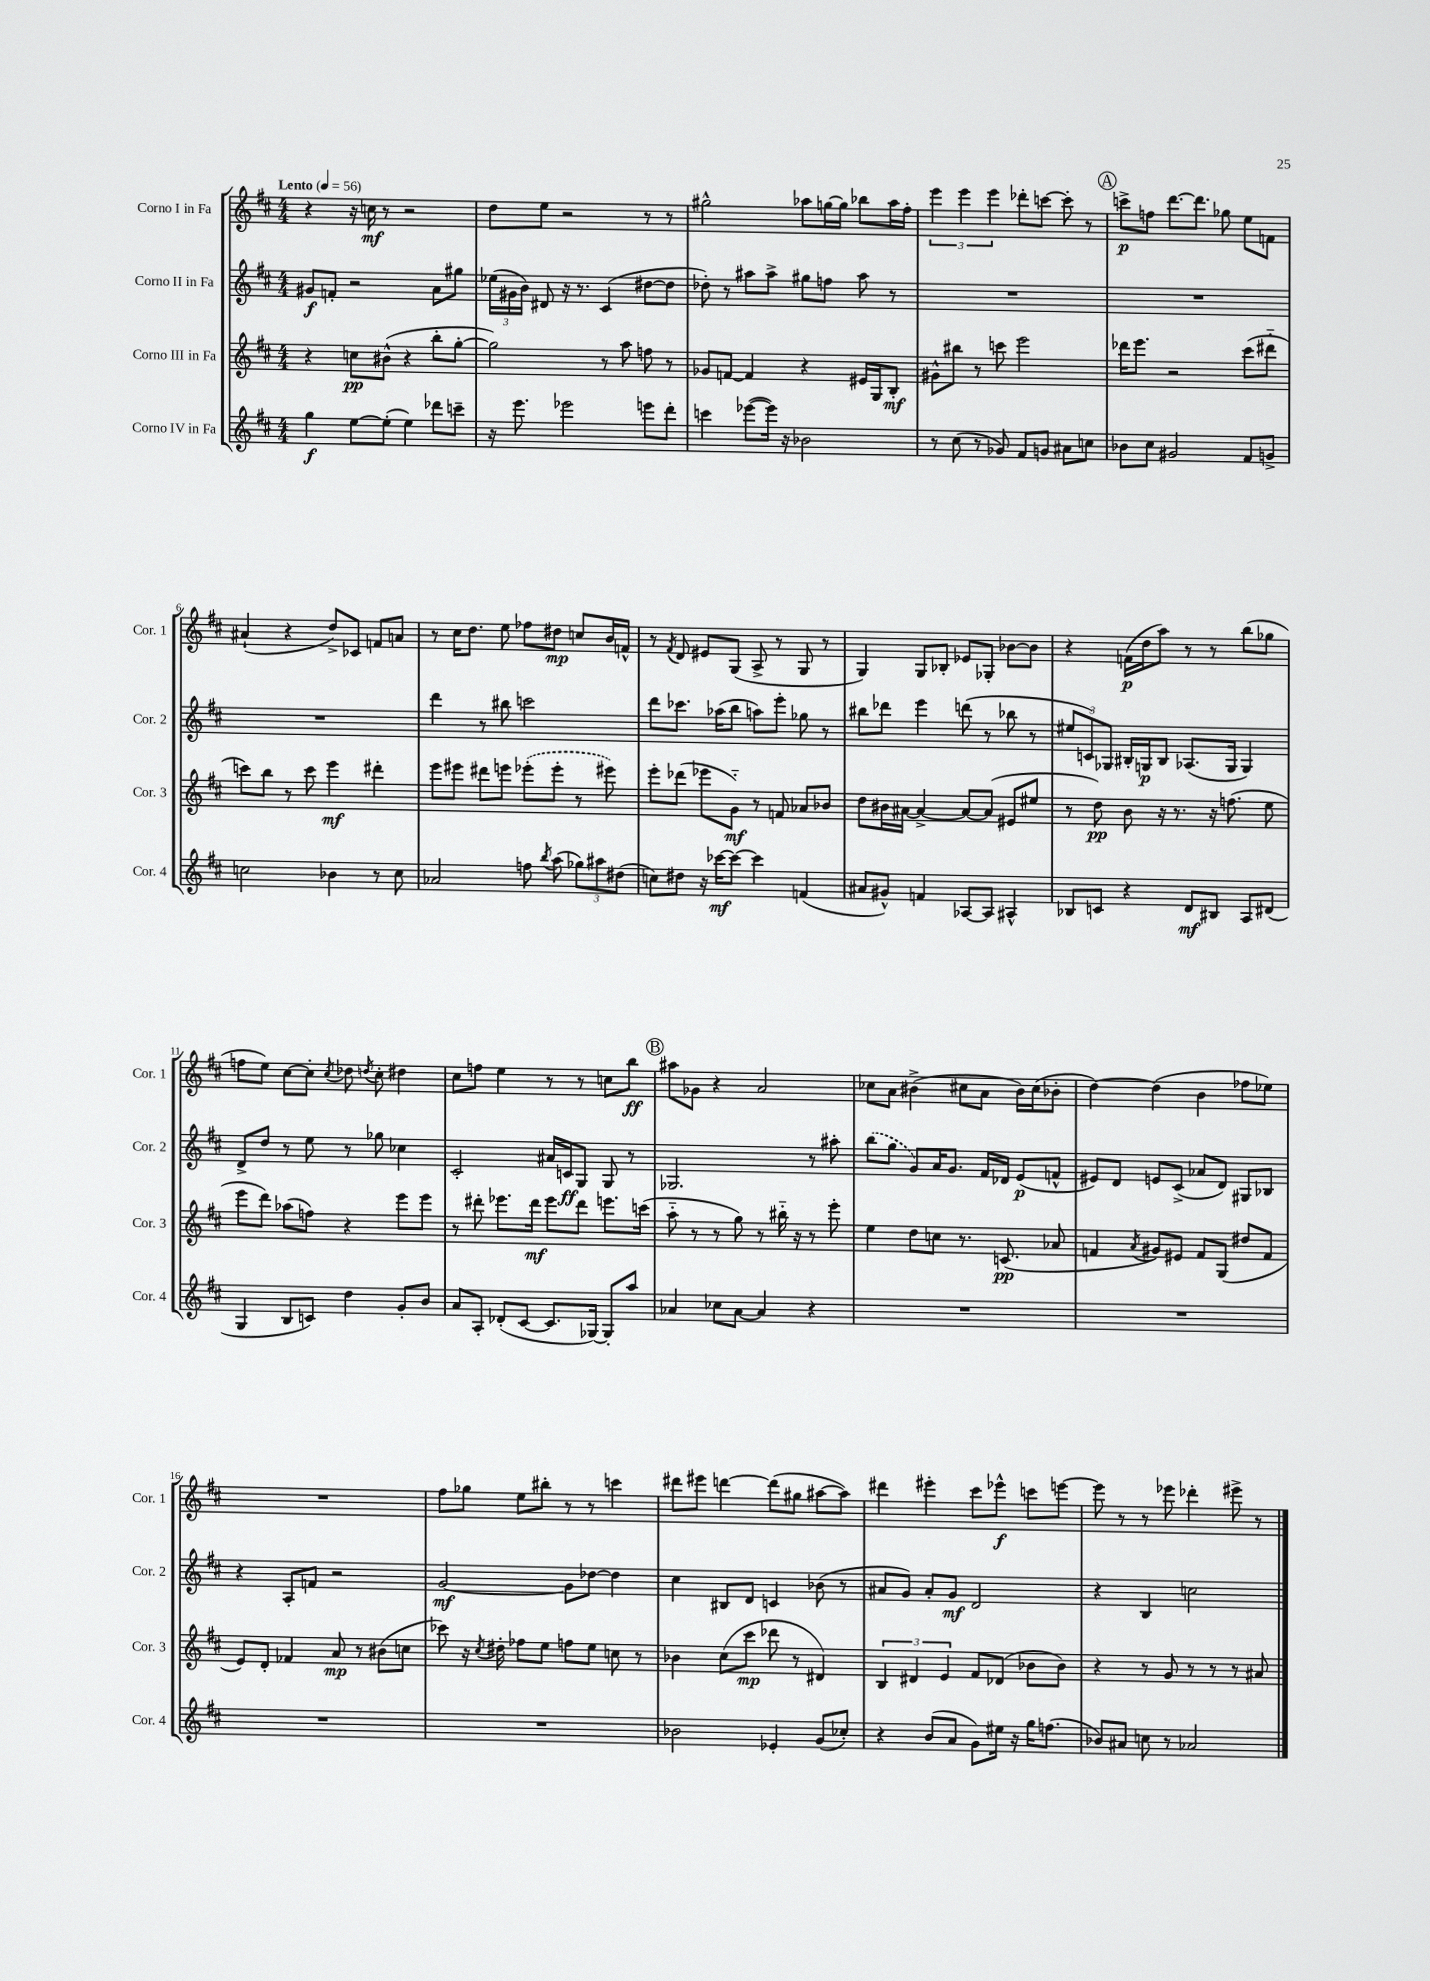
<<
\new StaffGroup <<
\new Staff = "s0" \with { instrumentName = "Corno I in Fa" shortInstrumentName = "Cor. 1" } {
    \clef treble \key d \major \numericTimeSignature \time 4/4 \tempo "Lento" 4 = 56
    \autoBeamOff r4 r16 c''16\mf r8 r2 |
    d''8[ e''8] r2 r8 r8 |
    gis''2-^ aes''8[ g''16~ g''16] bes''8[ aes''16 fis''16]-. |
    \tuplet 3/2 { e'''4 e'''4 e'''4 } des'''8[-. c'''8]~ c'''8-. r8 |
    \mark \markup { \circle "A" } c'''8[->\p f''8] d'''8.[~ d'''8.] ges''8 e''8[ f'8] |
    ais'4-!( r4 d''8[->) ces'8] f'8[ a'8] |
    r8 cis''16[ d''8.] e''8 fes''8[ dis''8]\mp c''8[ b'16 f'16]-^ |
    r8 \acciaccatura { fis'8 } d'8 eis'8[ g8]( a8-> r8 g8 r8 |
    g4) g8[ bes8]-. ees'8[ ges8]-. bes'8[~ bes'8] |
    r4 f'16[\p( d''16 a''8]) r8 r8 b''8[( ges''8] |
    f''8[ e''8]) cis''8[~ cis''8]-. \acciaccatura { cis''8 } des''8 \acciaccatura { d''8 } cis''8-. dis''4 |
    cis''8[ f''8] e''4 r8 r8 c''8[ b''8]\ff |
    \mark \markup { \circle "B" } ais''8[ ges'8] r4 a'2 |
    ces''8[ a'8] bis'4->( cis''8[ a'8] bis'16[) cis''16( bes'8]-. |
    d''4~) d''4( b'4 fes''8[ ees''8]) |
    R1 |
    fis''8[ ges''8] e''8[ bis''8]-. r8 r8 c'''4 |
    dis'''8[ eis'''8] d'''4~ d'''8[( gis''8] ais''8[~ ais''8]) |
    dis'''4 eis'''4-. cis'''8[ ees'''8]-^\f c'''8[ e'''8]~ |
    e'''8 r8 r8 ees'''8 des'''4-. eis'''8-> r8 \bar "|." |
}
\new Staff = "s1" \with { instrumentName = "Corno II in Fa" shortInstrumentName = "Cor. 2" } {
    \clef treble \key d \major \numericTimeSignature \time 4/4
    \autoBeamOff gis'8[\f f'8]-. r2 a'8[ gis''8] |
    \tuplet 3/2 { ees''16[( gis'16 b'16]) } dis'8 r16 r8. cis'4( dis''8[~ dis''8] |
    des''8-.) r8 ais''8[ ais''8]-> gis''8[ f''8] ais''8 r8 |
    R1 |
    \mark \markup { \circle "A" } R1 |
    R1 |
    d'''4 r8 bis''8 c'''2 |
    d'''8[ ces'''8.] aes''16[( b''8] a''8[) e'''8]-. ges''8 r8 |
    bis''8[ des'''8] e'''4 d'''8( r8 bes''8 r8 |
    \tuplet 3/2 { eis''8[ c'8) ges8] } bis16[-. g16\p bis8] aes8.[( g16] g4) |
    d'8[-> d''8] r8 e''8 r8 ges''8 ces''4 |
    cis'2-. ais'16[ c'16\ff g8] g8 r8 |
    \mark \markup { \circle "B" } ges2. r8 ais''8-. |
    \once \slurDashed b''8[( g''8] g'8[) a'16 g'8.] fis'16[ des'16] e'8[\p( f'8]-^ |
    eis'8[) d'8] e'8[ cis'8]->( aes'8[ d'8]) gis8[ bes8] |
    r4 a8[-. f'8] r2 |
    g'2~\mf g'8[ des''8]~ des''4 |
    cis''4 bis8[ d'8] c'4 bes'8( r8 |
    ais'8[ g'8]) ais'8[-. g'8]\mf d'2 |
    r4 b4 c''2 \bar "|." |
}
\new Staff = "s2" \with { instrumentName = "Corno III in Fa" shortInstrumentName = "Cor. 3" } {
    \clef treble \key d \major \numericTimeSignature \time 4/4
    \autoBeamOff r4 c''8[\pp bis'8]-^( r4 b''8[-. g''8]~-. |
    g''2) r8 a''8 f''8 r8 |
    ges'8[ f'8]~ f'4 r4 eis'16[ g16 b8]-.\mf |
    gis'8[-^ bis''8] r8 c'''8 e'''2 |
    \mark \markup { \circle "A" } des'''16[ e'''8.] r2 cis'''8[( dis'''8]-_ |
    c'''8[) b''8] r8 c'''8 e'''4\mf dis'''4-. |
    e'''8[ eis'''8] dis'''8[ e'''8] \once \slurDashed ees'''8[-.( ees'''8]-. r8 eis'''8) |
    e'''8[-. des'''8]( ees'''8[ g'8]-_\mf) r8 f'8 aes'8[ bes'8] |
    d''8[ bis'16 ais'16]~ ais'4~-> ais'8[~ ais'8]( eis'8[ eis''8] |
    r8 d''8\pp) b'8 r16 r8. r16 f''8.( e''8 |
    e'''8[ d'''8]) aes''8[( f''8]) r4 e'''8[ e'''8] |
    r8 dis'''8-. ees'''8.[ dis'''16]\mf ees'''8[ dis'''8] e'''8.[ c'''16]( |
    \mark \markup { \circle "B" } a''8-_ r8 r8 g''8) r8 bis''16-_ r16 r8 e'''8-. |
    e''4 d''8[ c''8] r8. c'8.\pp( aes'8 |
    f'4 \acciaccatura { a'8 } gis'8[) eis'8] f'8[ g8]( dis''8[ f'8] |
    e'8[) d'8]-. fes'4 a'8\mp r8 bis'8[( c''8] |
    ces'''8) r16 \acciaccatura { cis''8 } dis''16-. fes''8[ e''8] f''8[ e''8] c''8 r8 |
    bes'4 cis''8[( cis'''8]\mp des'''8 r8 dis'4) |
    \tuplet 3/2 { b4 dis'4 e'4 } fis'8[ des'8]( bes'8[ bes'8]) |
    r4 r8 g'8 r8 r8 r8 ais'8 \bar "|." |
}
\new Staff = "s3" \with { instrumentName = "Corno IV in Fa" shortInstrumentName = "Cor. 4" } {
    \clef treble \key d \major \numericTimeSignature \time 4/4
    \autoBeamOff g''4\f e''8[~ e''8]-.( e''4) des'''8[ c'''8]-- |
    r16 e'''8. ees'''2 e'''8[ d'''8]-. |
    c'''4 ees'''8[~( ees'''16]) r16 bes'2 |
    r8 cis''8( r8 ges'8) fis'8[ g'8] ais'8[ c''8] |
    \mark \markup { \circle "A" } bes'8[ cis''8] gis'2 fis'8[ g'8]-> |
    c''2 bes'4 r8 c''8 |
    aes'2 f''8 \acciaccatura { b''8 } a''8( \tuplet 3/2 { ges''8[) ais''8 dis''8]( } |
    c''8[) dis''8] r16 ces'''16[~\mf ces'''8]~ ces'''4 f'4( |
    ais'8[ gis'8]-^) f'4 aes8[~ aes8] ais4-^ |
    bes8[ c'8] r4 d'8[\mf bis8] a8[ dis'8]( |
    g4 b8[ c'8]) d''4 g'8[-. b'8] |
    a'8[ a8]-. des'8[-.( cis'8]~ cis'8.[ ges16]~) ges8[-. a''8] |
    \mark \markup { \circle "B" } aes'4 ces''8[ aes'8]~ aes'4 r4 |
    R1 |
    R1 |
    R1 |
    R1 |
    bes'2 ees'4-. g'8[( ces''8]-.) |
    r4 b'8[( a'8] g'8[) eis''16] r16 g''16[ f''8.]( |
    bes'8[) ais'8] c''8 r8 aes'2 \bar "|." |
}
>>
>>
